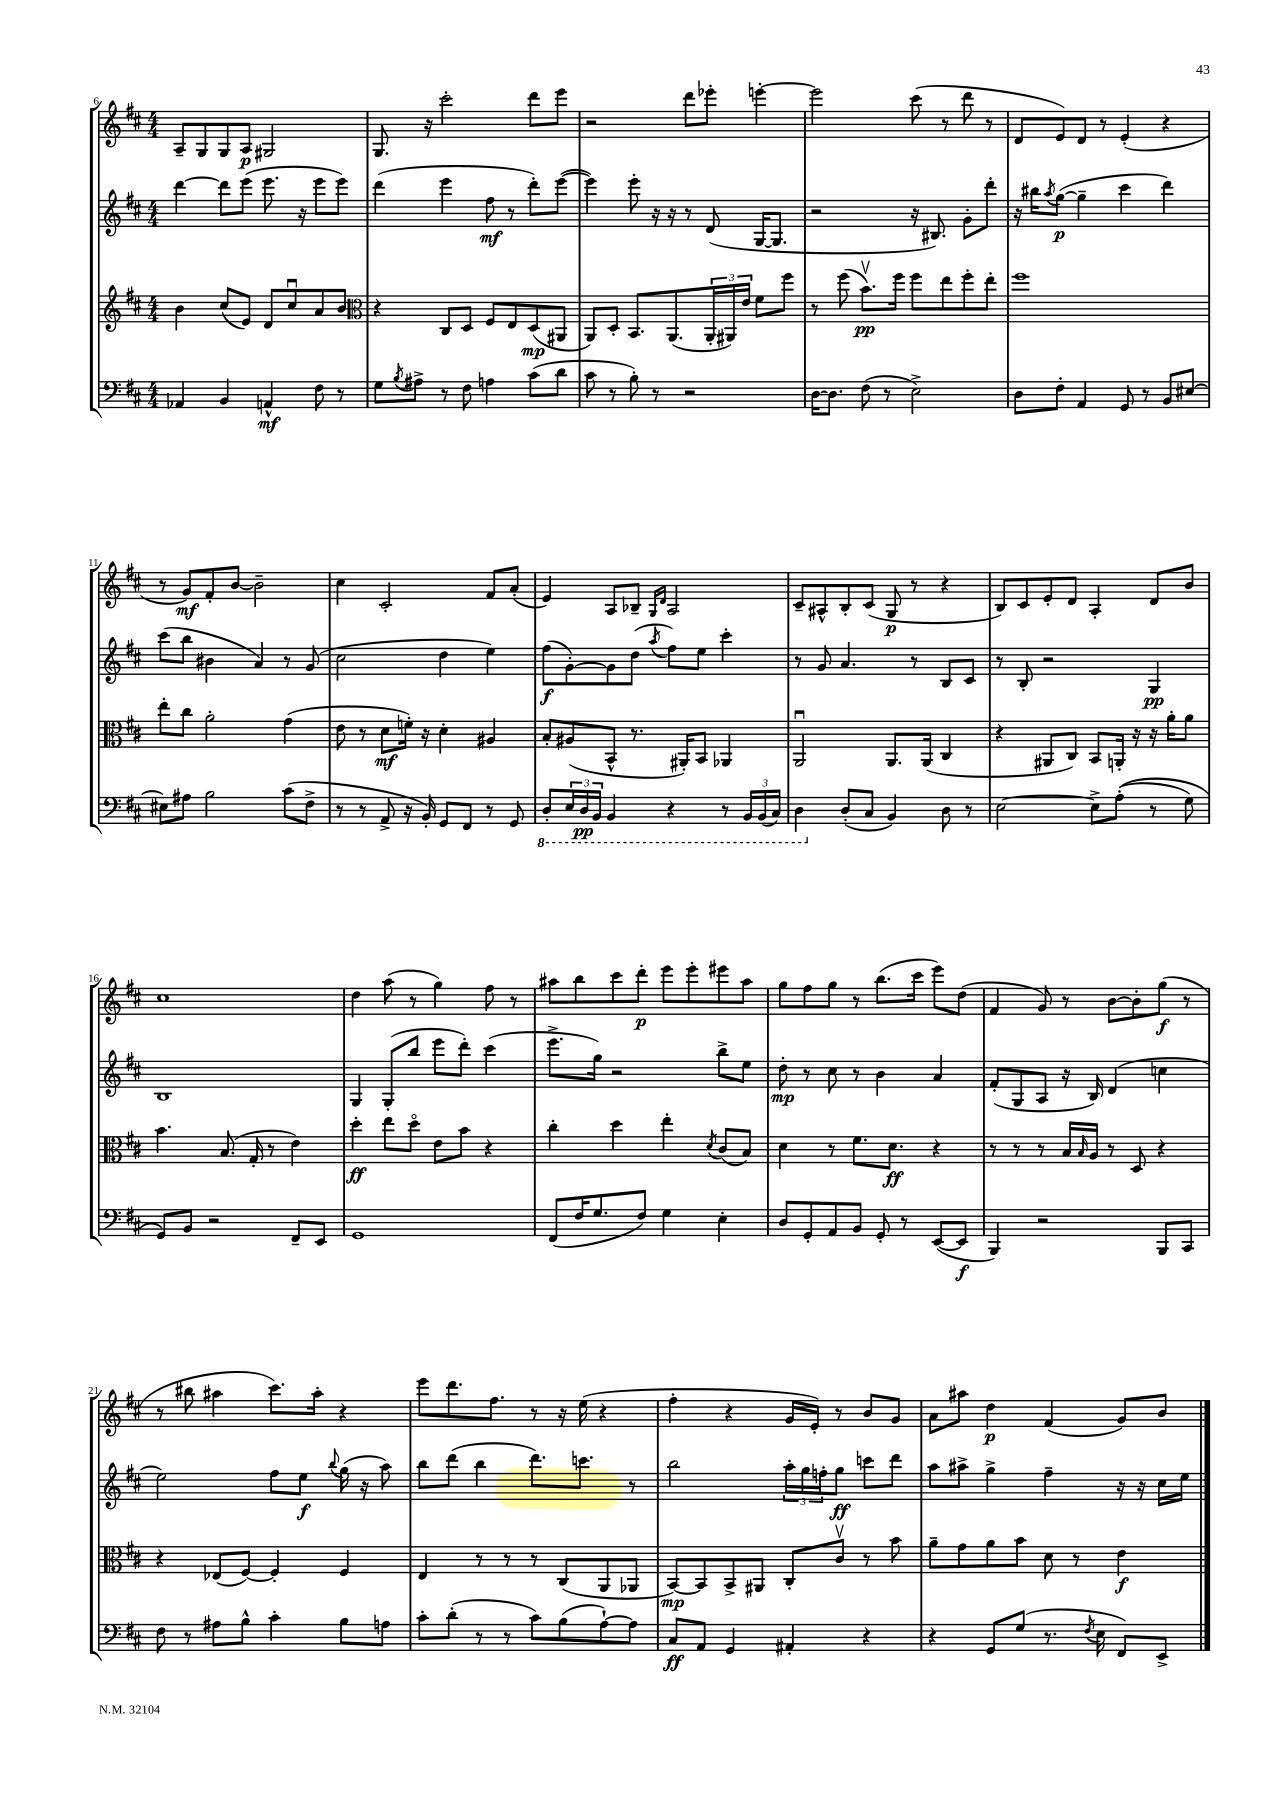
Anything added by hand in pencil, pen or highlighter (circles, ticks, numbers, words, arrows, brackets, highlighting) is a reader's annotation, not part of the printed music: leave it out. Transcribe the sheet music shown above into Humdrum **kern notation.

**kern	**dynam	**kern	**dynam	**kern	**dynam	**kern	**dynam
*part4	*part4	*part3	*part3	*part2	*part2	*part1	*part1
*staff4	*staff4	*staff3	*staff3	*staff2	*staff2	*staff1	*staff1
*clefF4	*	*clefG2	*	*clefG2	*	*clefG2	*
*k[f#c#]	*	*k[f#c#]	*	*k[f#c#]	*	*k[f#c#]	*
*M4/4	*	*M4/4	*	*M4/4	*	*M4/4	*
=6	=6	=6	=6	=6	=6	=6	=6
4AA-X/	.	4b\	.	[4ddd\	.	8A~/L	.
.	.	.	.	.	.	8G/	.
4BB/	.	(8cc#/L	.	8ddd\L]	.	8G/	.
.	.	8e/J)	.	(8eee\J	.	8A/J	p
4AAn^^/	mf	8d/L	.	8.eee\	.	2G#X/	.
.	.	8cc#u/	.	.	.	.	.
.	.	.	.	16r	.	.	.
8F#\	.	8a/	.	8eee\L	.	.	.
8r	.	8b/J	.	8eee\J)	.	.	.
=7	=7	=7	=7	=7	=7	=7	=7
*	*	*clefC3	*	*	*	*	*
8G\L	.	4r	.	(4ddd\	.	8.G/	.
8qB/	.	.	.	.	.	.	.
8A#X^\J	.	.	.	.	.	.	.
.	.	.	.	.	.	16r	.
8r	.	8C#/L	.	4eee\	.	2ccc#'\	.
8F#\	.	8D/J	.	.	.	.	.
4An\	.	8F#/L	.	8ff#\	mf	.	.
.	.	8E/	.	8r	.	.	.
(8c#\L	.	(8D/	mp	8ddd'\L)	.	8ddd\L	.
8d\J	.	8AA#X/J	.	([8eee\J	.	8eee\J	.
=8	=8	=8	=8	=8	=8	=8	=8
8c#\	.	8AA/L)	.	4eee\])	.	2r	.
8r	.	8D'/J	.	.	.	.	.
8B'\)	.	8.BB/L	.	8eee'\	.	.	.
8r	.	.	.	16r	.	.	.
.	.	(8.AA/	.	16r	.	.	.
2r	.	.	.	8r	.	8ddd\L	.
.	.	24AA'/L	.	(8d/	.	8eee-X'\J	.
.	.	24AA#X/)	.	.	.	.	.
.	.	24e/JJ	.	.	.	.	.
.	.	8f#\L	.	[16G/KL	.	[4eeen'\	.
.	.	.	.	8.G/J]	.	.	.
.	.	8ff#\J	.	.	.	.	.
=9	=9	=9	=9	=9	=9	=9	=9
[16D\KL	.	8r	.	2r	.	2eee\]	.
8.D\J]	.	.	.	.	.	.	.
.	.	(8ff#\	.	.	.	.	.
(8F#\	.	8.bv\L)	pp	.	.	.	.
8r	.	.	.	.	.	.	.
.	.	16ff#\Jk	.	.	.	.	.
2E^\)	.	8ff#\L	.	16r	.	(8ccc#\	.
.	.	.	.	8.B#X/)	.	.	.
.	.	8ee\	.	.	.	8r	.
.	.	8ff#'\	.	8g'\L	.	8ddd\	.
.	.	8ee'\J	.	8ddd'\J	.	8r	.
=10	=10	=10	=10	=10	=10	=10	=10
8D\L	.	1ff#	.	16r	.	8d/L	.
.	.	.	.	16bb#X\KL	.	.	.
.	.	.	.	8qaa/	.	.	.
8F#'\J	.	.	.	([8gg\J	p	8e/)	.
4AA/	.	.	.	4gg~\]	.	8d/J	.
.	.	.	.	.	.	8r	.
8GG/	.	.	.	4ccc#\	.	(4e'/	.
8r	.	.	.	.	.	.	.
8BB/L	.	.	.	4ddd\)	.	4r	.
[8E#X/J	.	.	.	.	.	.	.
!!LO:LB:g=z
=11	=11	=11	=11	=11	=11	=11	=11
8E#X\L]	.	8ee'\L	.	(8ccc#\L	.	8r	.
8A#X\J	.	8cc#\J	.	8bb\J	.	8g/L)	mf
2B\	.	2a'\	.	4b#X\	.	8f#'/	.
.	.	.	.	.	.	[8b/J	.
.	.	.	.	4a/)	.	2b~\]	.
(8c#\L	.	(4g\	.	8r	.	.	.
8F#^\J	.	.	.	(8g/	.	.	.
=12	=12	=12	=12	=12	=12	=12	=12
8r	.	8e\	.	2cc#\	.	4cc#\	.
8r	.	8r	.	.	.	.	.
8AA^/	.	8d\L	mf	.	.	2c#'/	.
16r	.	16fn'\Jk)	.	.	.	.	.
16BB'/)	.	16r	.	.	.	.	.
8GG/L	.	4d'\	.	4dd\	.	.	.
8FF#/J	.	.	.	.	.	.	.
8r	.	4A#X/	.	4ee\)	.	8f#/L	.
8GG/	.	.	.	.	.	(8a'/J	.
=13	=13	=13	=13	=13	=13	=13	=13
*8ba	*	*	*	*	*	*	*
8DD'/L	.	8B'/L	.	(8ff#\L	f	4e/)	.
24EE/L	.	(8A#X/	.	[8g'\)	.	.	.
24DD/	pp	.	.	.	.	.	.
24BBB/JJ	.	.	.	.	.	.	.
4BBB/	.	8BB^^/J	.	8g\]	.	8A/L	.
.	.	8.r	.	(8dd\J	.	8B-X~/J	.
.	.	.	.	.	.	16qqG/LL	.
.	.	.	.	8qaa/	.	16qqd/JJ	.
4r	.	.	.	8ff#\L)	.	2A/	.
.	.	16AA#X'/KL)	.	.	.	.	.
.	.	8BB/J	.	8ee\J	.	.	.
8r	.	4AA-X/	.	4ccc#'\	.	.	.
24BBB/LL	.	.	.	.	.	.	.
(24BBB/	.	.	.	.	.	.	.
24CC#/JJ)	.	.	.	.	.	.	.
=14	=14	=14	=14	=14	=14	=14	=14
4DD\	.	2AAu/	.	8r	.	8c#~/L	.
.	.	.	.	8g/	.	8A#X^^/	.
*X8ba	*	*	*	*	*	*	*
(8D'/L	.	.	.	4.a/	.	8B'/	.
8C#/J	.	.	.	.	.	(8c#/J	.
4BB/)	.	8.AA/L	.	.	.	8G/	p
.	.	.	.	8r	.	8r	.
.	.	(16AA/Jk	.	.	.	.	.
8D\	.	4C#/	.	8B/L	.	4r	.
8r	.	.	.	8c#/J	.	.	.
=15	=15	=15	=15	=15	=15	=15	=15
[2E\	.	4r	.	8r	.	8B/L)	.
.	.	.	.	8B'/	.	8c#/	.
.	.	8AA#X/L	.	2r	.	8e'/	.
.	.	8C#/J)	.	.	.	8d/J	.
8E^\L]	.	8BB/L	.	.	.	4A'/	.
((8A'\J	.	16AAn'/Jk	.	.	.	.	.
.	.	16r	.	.	.	.	.
8r	.	16r	.	4G/	pp	8d/L	.
.	.	16a'\KL	.	.	.	.	.
8G\)	.	8a\J	.	.	.	8b/J	.
!!LO:LB:g=z
=16	=16	=16	=16	=16	=16	=16	=16
8GG/L)	.	4.b\	.	1B	.	1cc#	.
8BB/J	.	.	.	.	.	.	.
2r	.	.	.	.	.	.	.
.	.	(8.B/	.	.	.	.	.
.	.	16G'/	.	.	.	.	.
.	.	8r	.	.	.	.	.
8FF#~/L	.	4e\)	.	.	.	.	.
8EE/J	.	.	.	.	.	.	.
=17	=17	=17	=17	=17	=17	=17	=17
1GG	.	4dd'\	ff	4G/	.	4dd\	.
.	.	8ee\L	.	(8G'/L	.	(8aa\	.
.	.	8dd\J	.	8bb/J	.	8r	.
.	.	8e\L	.	8eee\L	.	4gg\)	.
.	.	8b\J	.	8ddd'\J)	.	.	.
.	.	4r	.	(4ccc#\	.	8ff#\	.
.	.	.	.	.	.	8r	.
=18	=18	=18	=18	=18	=18	=18	=18
(8FF#/L	.	4cc#'\	.	8.eee^\L	.	8aa#X\L	.
16F#/K	.	.	.	.	.	8bb\	.
8.G/	.	.	.	16gg\Jk)	.	.	.
.	.	4dd\	.	2r	.	8ccc#\	.
8F#/J)	.	.	.	.	.	8ddd'\J	p
4G\	.	4ee'\	.	.	.	8eee\L	.
.	.	.	.	.	.	8eee'\	.
.	.	8qd/	.	.	.	.	.
4E'\	.	(8c#/L	.	8bb^\L	.	8eee#X\	.
.	.	8B/J)	.	8ee\J	.	8aa#\J	.
=19	=19	=19	=19	=19	=19	=19	=19
8D/L	.	4d\	.	8dd'\	mp	8gg\L	.
8GG'/	.	.	.	8r	.	8ff#\	.
8AA/	.	8r	.	8cc#\	.	8gg\J	.
8BB/J	.	8.f#\L	.	8r	.	8r	.
8GG'/	.	.	.	4b\	.	(8.bb\L	.
.	.	8.d\J	ff	.	.	.	.
8r	.	.	.	.	.	.	.
.	.	.	.	.	.	16ccc#\Jk	.
([8EE/L	.	4r	.	4a/	.	8eee\L)	.
8EE/J]	f	.	.	.	.	(8dd\J	.
=20	=20	=20	=20	=20	=20	=20	=20
4BBB/)	.	8r	.	(8f#'/L	.	4f#/	.
.	.	8r	.	8G/	.	.	.
2r	.	8r	.	8A/J	.	8g/)	.
.	.	16B/LL	.	16r	.	8r	.
.	.	16qqB/	.	.	.	.	.
.	.	16A/JJ	.	16B/)	.	.	.
.	.	8r	.	(4d/	.	[8b\L	.
.	.	8D/	.	.	.	8b'\]	.
8BBB/L	.	4r	.	4ccn\	.	(8gg\J	f
8CC#/J	.	.	.	.	.	8r	.
!!LO:LB:g=z
=21	=21	=21	=21	=21	=21	=21	=21
8F#\	.	4r	.	2ee\)	.	8r	.
8r	.	.	.	.	.	8bb#X\	.
8A#X\L	.	(8E-X/L	.	.	.	4aa#X\	.
8B^^\J	.	[8F#/J)	.	.	.	.	.
4c#'\	.	4F#'/]	.	8ff#\L	.	8.ccc#\L)	.
.	.	.	.	8ee\J	f	.	.
.	.	.	.	.	.	16aa#'\Jk	.
.	.	.	.	8qqbb/	.	.	.
8B\L	.	4F#/	.	(16gg\	.	4r	.
.	.	.	.	16r	.	.	.
8An\J	.	.	.	8aa\)	.	.	.
=22	=22	=22	=22	=22	=22	=22	=22
8c#'\L	.	4E/	.	8bb\L	.	8eee\L	.
(8d'\J	.	.	.	(8ddd\J	.	8.ddd\	.
8r	.	8r	.	4bb\	.	.	.
.	.	.	.	.	.	8.ff#\J	.
8r	.	8r	.	.	.	.	.
8c#\L)	.	8r	.	8.ddd\L)	.	8r	.
(8B\	.	(8C#/L	.	.	.	16r	.
.	.	.	.	8.cccn\J	.	(16ee\	.
[8A`\)	.	8AA/	.	.	.	4r	.
8A\J]	.	8AA-X/J	.	8r	.	.	.
=23	=23	=23	=23	=23	=23	=23	=23
8C#/L	ff	[8BB/L)	mp	2bb\	.	4ff#'\	.
8AA/J	.	8BB/]	.	.	.	.	.
4GG/	.	8BB^/	.	.	.	4r	.
.	.	8AA#X/J	.	.	.	.	.
4AA#X'/	.	8C#'/L	.	24aa'\LL	.	16g/LL	.
.	.	.	.	24gg\	.	.	.
.	.	.	.	.	.	16e'/JJ)	.
.	.	.	.	24ffn'\J	.	.	.
.	.	8c#v/J	.	8gg\J	ff	8r	.
4r	.	8r	.	8cccn\L	.	8b/L	.
.	.	8b\	.	8ddd\J	.	8g/J	.
=24	=24	=24	=24	=24	=24	=24	=24
4r	.	8a~\L	.	8aa\L	.	8a\L	.
.	.	8g\	.	8aa#X^\J	.	8aa#X\J	.
8GG/L	.	8a\	.	4gg^\	.	4dd\	p
(8G/J	.	8b\J	.	.	.	.	.
8.r	.	8d\	.	4ff#~\	.	(4f#/	.
.	.	8r	.	.	.	.	.
8qF#/	.	.	.	.	.	.	.
16E\	.	.	.	.	.	.	.
8FF#/L)	.	4e\	f	16r	.	8g/L)	.
.	.	.	.	16r	.	.	.
8EE^/J	.	.	.	16cc#\LL	.	8b/J	.
.	.	.	.	16ee\JJ	.	.	.
==	==	==	==	==	==	==	==
*-	*-	*-	*-	*-	*-	*-	*-
